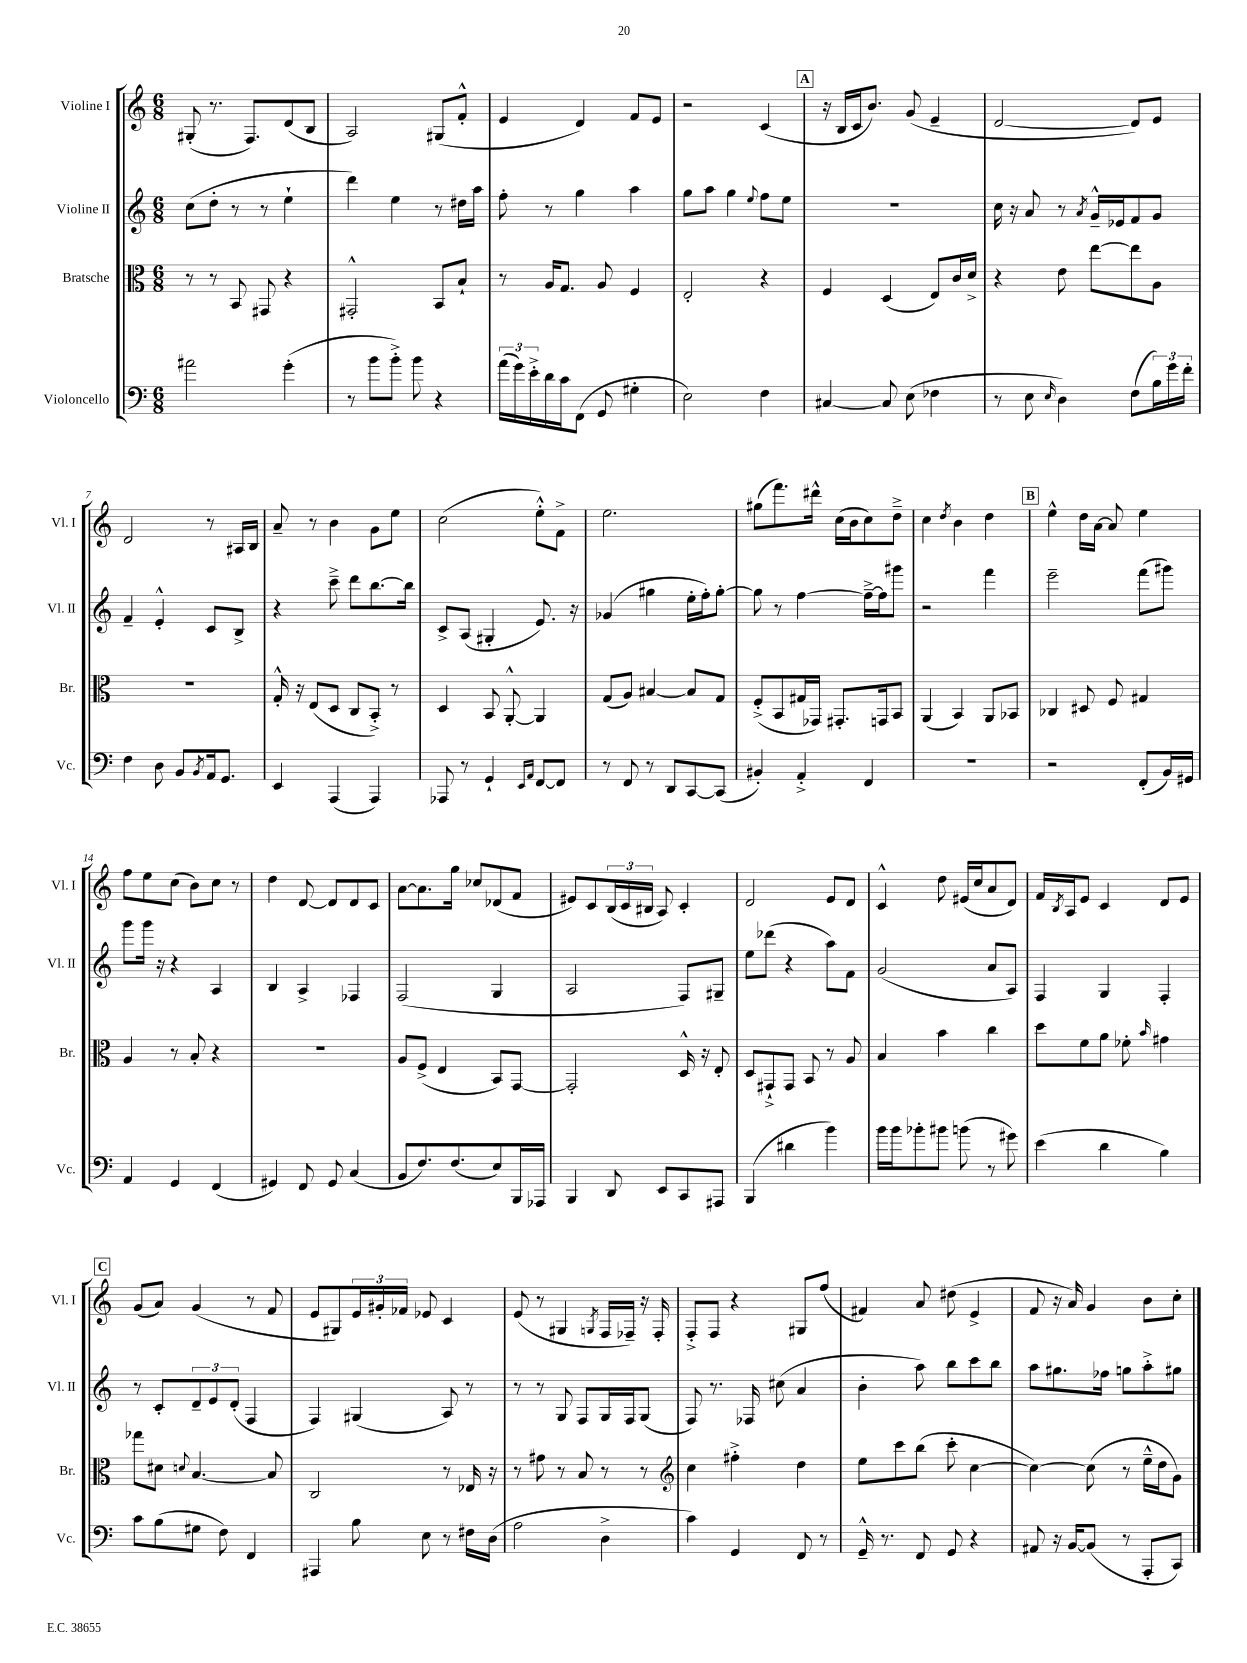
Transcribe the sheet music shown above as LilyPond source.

<<
\new StaffGroup <<
\new Staff = "s0" \with { instrumentName = "Violine I" shortInstrumentName = "Vl. I" } {
    \clef treble \key c \major \numericTimeSignature \time 6/8
    gis8-.( r8. f8.) d'8( b8 |
    a2) gis8( f'8-.-^ |
    e'4 d'4) f'8 e'8 |
    r2 c'4( |
    \mark \markup { \box "A" } r16 b16 c'16 b'8.) g'8( e'4-- |
    d'2~ d'8) e'8 |
    d'2 r8 ais16 b16 |
    a'8-- r8 b'4 g'8 e''8 |
    c''2( e''8-.-^) f'8-> |
    e''2. |
    gis''8( f'''8.) dis'''16-^ c''16( b'16 c''8) d''8---> |
    c''4 \acciaccatura { d''8 } b'4 d''4 |
    \mark \markup { \box "B" } e''4-^ d''16 a'16~ a'8 e''4 |
    f''8 e''8 c''8( b'8) c''8 r8 |
    d''4 d'8~ d'8 d'8 c'8 |
    a'8~ a'8. g''16 ces''8 des'8( f'8 |
    eis'8) c'8 \tuplet 3/2 { b16( c'16 bis16 } a8) c'4-. |
    d'2 e'8 d'8 |
    c'4-^ d''8 eis'16( c''16 a'8 d'8) |
    f'16 \acciaccatura { b8 } a16 e'8 c'4 d'8 e'8 |
    \mark \markup { \box "C" } g'8( a'8) g'4( r8 f'8 |
    e'8 gis8) \tuplet 3/2 { e'16 gis'16-. fes'16 } ees'8 c'4 |
    e'8( r8 gis4 \acciaccatura { g8 } f16 fes16--) r16 fes16-. |
    f8-.-> f8 r4 gis8 f''8( |
    fis'4) a'8 dis''8( e'4-> |
    f'8 r16 a'16) g'4 b'8 c''8-. \bar "|." |
}
\new Staff = "s1" \with { instrumentName = "Violine II" shortInstrumentName = "Vl. II" } {
    \clef treble \key c \major \numericTimeSignature \time 6/8
    c''8( d''8-. r8 r8 e''4-! |
    d'''4) e''4 r8 dis''16 a''16 |
    f''8-. r8 g''4 a''4 |
    g''8 a''8 g''4 \appoggiatura { e''8 } f''8 e''8 |
    \mark \markup { \box "A" } R2. |
    c''16 r16 a'8 r8 \acciaccatura { a'8 } g'16---^ ees'16 f'8 g'8 |
    f'4-- e'4-.-^ c'8 b8-> |
    r4 c'''8---> d'''8 b''8.~ b''16 |
    c'8-> a8( gis4-. e'8.) r16 |
    ges'4( gis''4 e''16-. f''16-.) gis''8~-. |
    gis''8 r8 f''4~ f''16~---> f''16 gis'''8 |
    r2 f'''4 |
    \mark \markup { \box "B" } e'''2-- f'''8( gis'''8) |
    g'''8 g'''16 r16 r4 a4 |
    b4 a4-> fes4 |
    f2( g4 |
    a2 f8) gis8-- |
    e''8 des'''8( r4 a''8) f'8 |
    g'2( a'8 a8) |
    f4 g4 f4-. |
    \mark \markup { \box "C" } r8 c'8-. \tuplet 3/2 { d'8-- e'8 d'8-.( } f4 |
    f4) gis4( a8) r8 |
    r8 r8 g8 f8 g16 f16 g8( |
    f8) r8. fes16 cis''8( a'4 |
    b'4-. a''8) b''8 c'''8 b''8 |
    a''8 gis''8. fes''16 g''8 a''8-.-> gis''8 \bar "|." |
}
\new Staff = "s2" \with { instrumentName = "Bratsche" shortInstrumentName = "Br." } {
    \clef alto \key c \major \numericTimeSignature \time 6/8
    r8 r8 b,8 gis,8 r4 |
    gis,2-.-^ b,8 b8-! |
    r8 a16 g8. a8 f4 |
    e2-. r4 |
    \mark \markup { \box "A" } f4 d4( e8) c'16 d'16-> |
    r4 e'8 e''8~ e''8 a8 |
    R2. |
    g16-.-^ r16 e8( d8 c8 b,8-.->) r8 |
    d4 b,8 a,8~-.-^ a,4 |
    g8( a8) bis4~ bis8 g8 |
    f8-.->( b,8 gis16 ges,16) gis,8.-. g,16 b,8 |
    a,4( b,4) a,8 bes,8 |
    \mark \markup { \box "B" } ces4 dis8 f8 gis4 |
    a4 r8 b8-. r4 |
    R2. |
    a8 f8->( e4 b,8) g,8~ |
    g,2-. d16-^ r16 e8-. |
    d8 gis,8-!-> gis,8 b,8 r8 a8 |
    b4 b'4 c''4 |
    d''8 f'8 a'8 fes'8-. \grace { b'16 } gis'4 |
    \mark \markup { \box "C" } ges''8 dis'8 \appoggiatura { d'8 } b4.~ b8 |
    c2 r8 ees16 r16 |
    r8 gis'8 r8 b8 r8 r8 |
    \clef treble c''4 fis''4-.-> d''4 |
    e''8 c'''8 b''8( c'''8-. c''4~ |
    c''4~) c''8( r8 e''16---^ d''16 g'8) \bar "|." |
}
\new Staff = "s3" \with { instrumentName = "Violoncello" shortInstrumentName = "Vc." } {
    \clef bass \key c \major \numericTimeSignature \time 6/8
    ais'2 g'4-.( |
    r8 b'8 b'8-.->) b'8 r4 |
    \tuplet 3/2 { a'16( g'16) e'16-.-> } d'16 c'16 f,8( g,8 gis4-. |
    e2) f4 |
    \mark \markup { \box "A" } cis4~ cis8 e8( fes4 |
    r8 e8 \grace { e16 } d4) f8( \tuplet 3/2 { b16) g'16 f'16-. } |
    f4 d8 b,8 \acciaccatura { b,8 } a,16 g,8. |
    e,4 a,,4( a,,4) |
    aes,,8 r8 g,4-! \grace { e,16 a,16 } f,8~ f,8 |
    r8 f,8 r8 d,8 c,8~ c,8( |
    bis,4-.) a,4-.-> f,4 |
    R2. |
    \mark \markup { \box "B" } r2 f,8-.( b,16) gis,16 |
    a,4 g,4 f,4( |
    gis,4) f,8 gis,8 c4( |
    b,8 f8.) f8.( e8) b,,16 aes,,16 |
    b,,4 d,8 e,8 c,8 ais,,8 |
    b,,4( dis'4 b'4) |
    b'16 b'16 bes'8-. bis'8 b'8( r8 gis'8) |
    e'4( d'4 b4) |
    \mark \markup { \box "C" } c'8 b8( gis8 f8) f,4 |
    ais,,4 b8 e8 r8 fis16 d16( |
    a2 d4-> |
    c'4) g,4 f,8 r8 |
    g,16---^ r8. f,8 g,8 r4 |
    ais,8 r16 b,16~ b,8( r8 a,,8-. c,8) \bar "|." |
}
>>
>>
